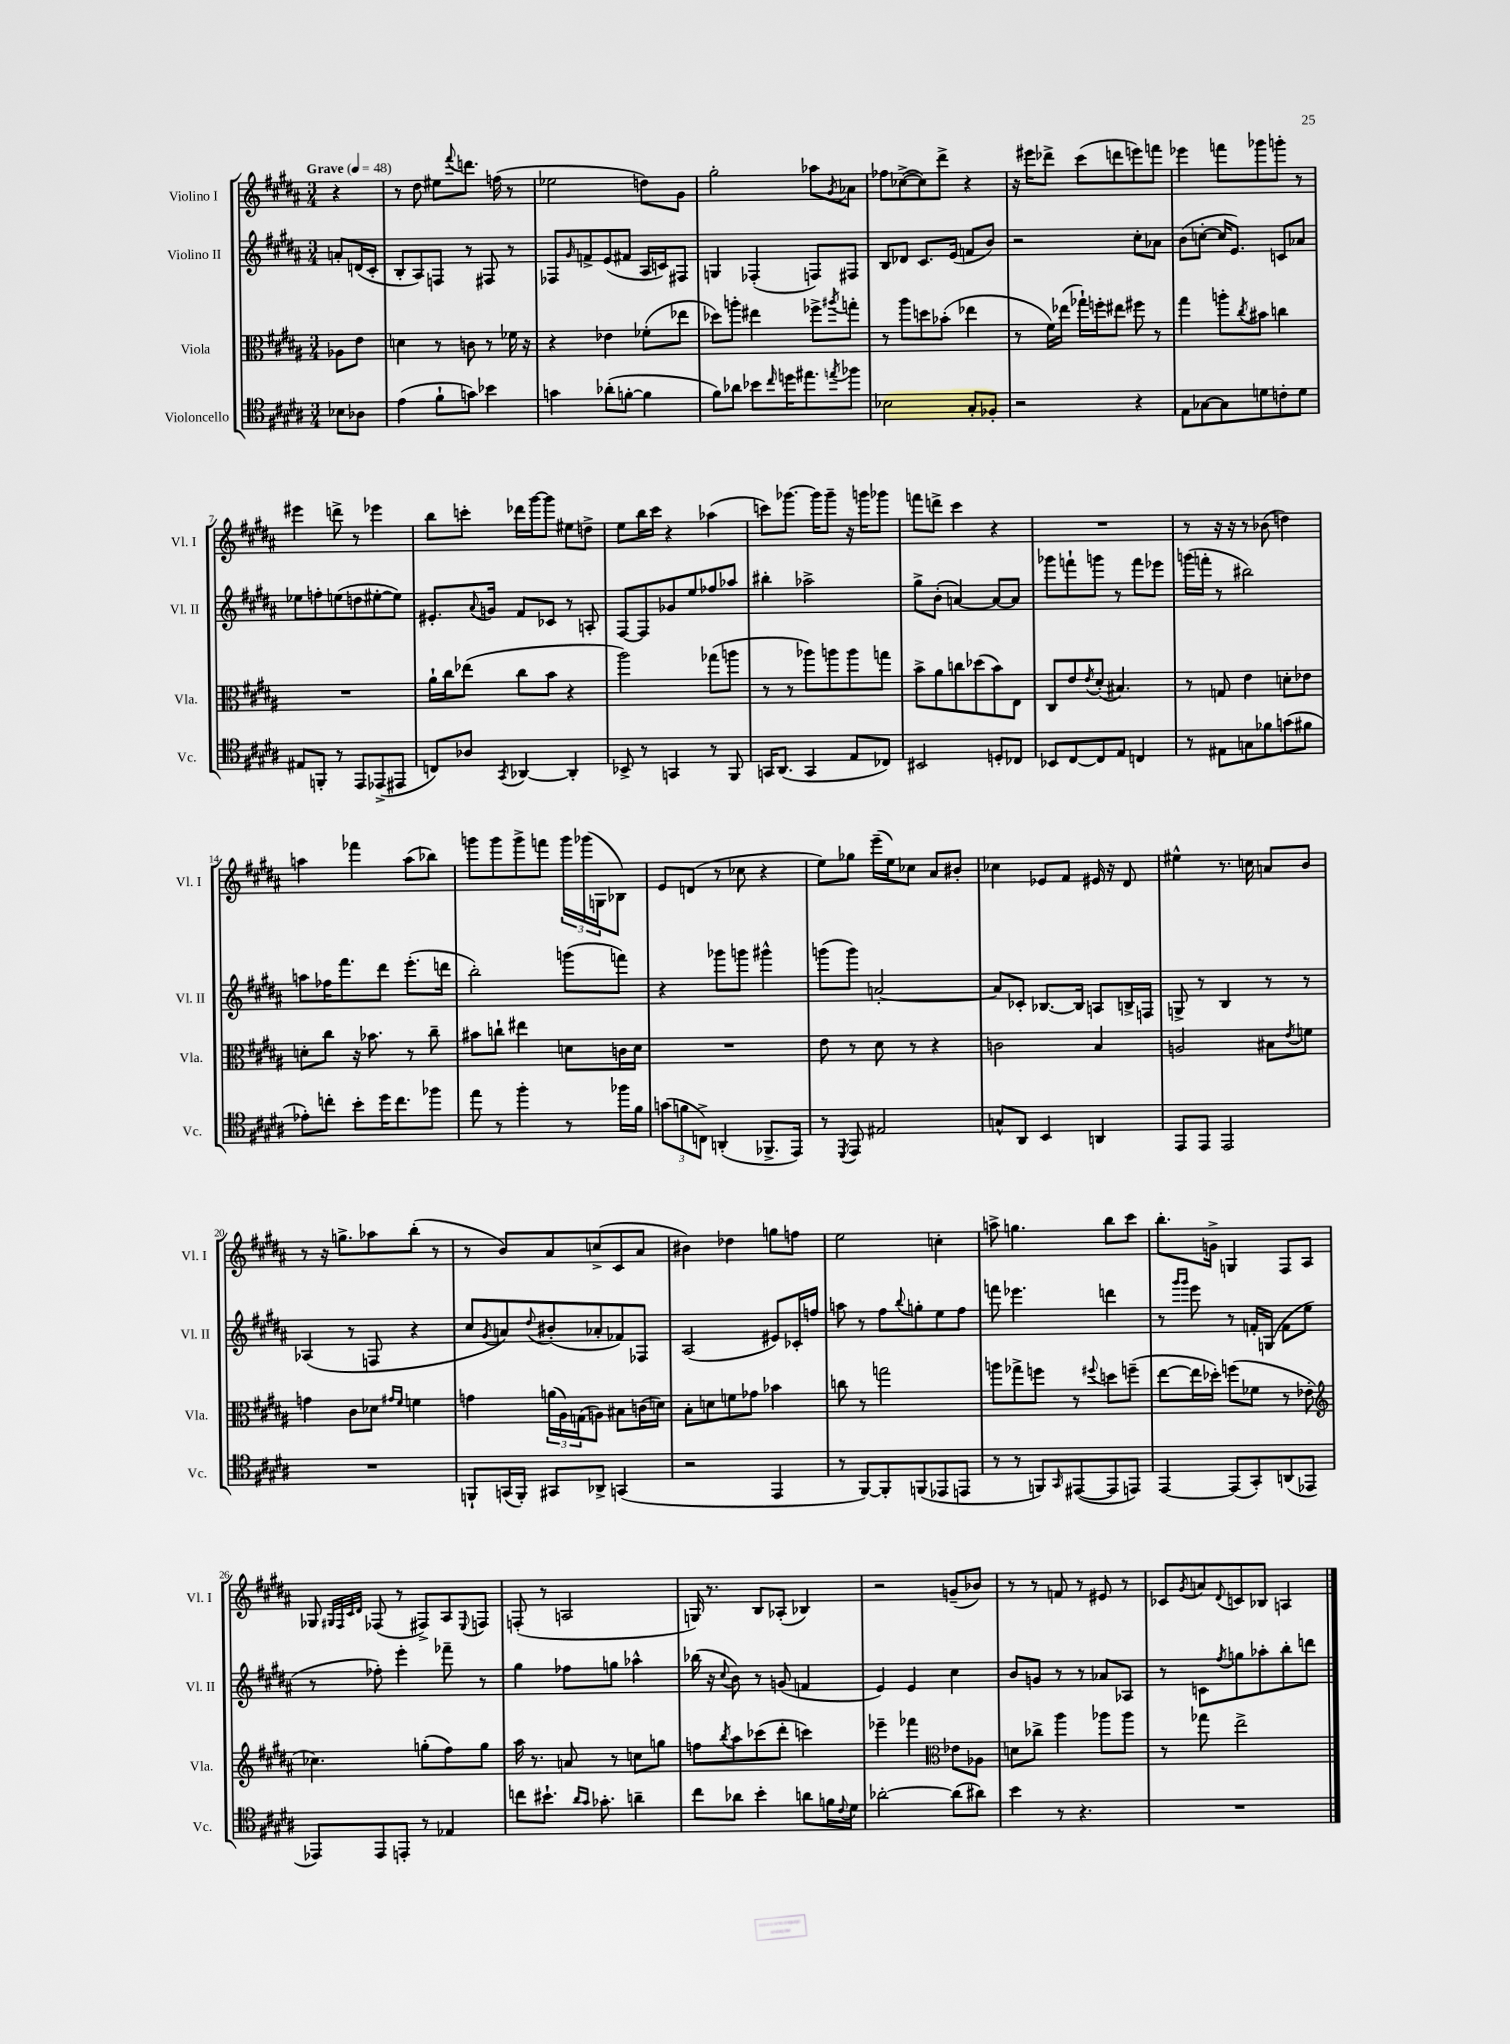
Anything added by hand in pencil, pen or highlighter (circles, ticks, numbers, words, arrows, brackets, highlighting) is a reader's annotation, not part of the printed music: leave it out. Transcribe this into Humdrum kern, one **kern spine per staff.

**kern	**kern	**kern	**kern
*staff4	*staff3	*staff2	*staff1
*clefC4	*clefC3	*clefG2	*clefG2
*k[f#c#g#d#a#]	*k[f#c#g#d#a#]	*k[f#c#g#d#a#]	*k[f#c#g#d#a#]
*M3/4	*M3/4	*M3/4	*M3/4
*MM48	*MM48	*MM48	*MM48
8B-\L	8A-\L	8a'/L	4r
8A-\J	8e\J	(16d/L	.
.	.	16c#'/JJ	.
=	=	=	=
(4e\	4d\	8B'/L	8r
.	.	8A#/)	8dd#\
8f#`\L	8r	8F/J	8ee#\L
.	.	.	8qqfff#/
8g\J)	8c\	8r	8.ddd\J
4b-\	8r	8F#/	.
.	.	.	(16ff\
.	16f-\	8r	8r
.	16r	.	.
=	=	=	=
4g\	4r	8F-/L	2ee-\
.	.	16qqg#/	.
.	.	8f^/	.
(8a-'\L	4e-\	(8e/	.
[8f'\J	.	8f#/J	.
4f\]	(8f-'\L	16A#/LL	8dd\L)
.	.	16c/J)	.
.	8ee-\J	8F#/J	8g#\J
=	=	=	=
8f#\L)	8dd-\L)	4G/	2gg#'\
8a-\J	8aa'\J	.	.
8b-\L	4ee#\	(4F-'/	.
16qqcc#/	.	.	.
16dd\K	.	.	.
8.ee#\	.	.	.
.	8ff-^\L	8F/L)	8aa-\L
8qee/	8qaa#/	.	8qg#/
8ff-\J	8gg'\J	8F#/J	8a-\J
=	=	=	=
2B-\	8r	8B/L	8ff-\L
.	8aa#\L	8d-/J	([8cc-^\
.	8dd\	8.c#/L	8cc-\])
.	(8b-'\J	.	8ddd#^\J
.	.	(16e/Jk	.
8G#'/L	4ee-\	8f/L	4r
8F-'/J	.	8b/J)	.
=	=	=	=
2r	8r	2r	16r
.	.	.	16eee#\LK
.	16f#\LL)	.	8ddd-^\J
.	(16ee-\JJ	.	.
.	16gg-`\LL)	.	(8ccc#\L
.	16ff'\J	.	.
.	8ee#\J	.	8ddd\
4r	8ff#\	8cc#'\L	8eee\)
.	8r	8a-\J	8fff\J
=	=	=	=
8E\L	4gg#\	(8b\L	4eee-\
[8G-\	.	[8cc'\J	.
8G-\]	8aa'\L	16cc/]LK	8fff\L
.	.	8.e/J)	.
.	8qcc#/	.	.
8d\	8b#\J	.	8ggg-\
8c'\	4cc\	8c/L	8ggg'\J
8d\J	.	8a-/J	8r
=	=	=	=
8E#/L	2.r	8ee-\L	4eee#\
8FF'/J	.	8ff'\	.
8r	.	(8ee\	8ddd^\
8EE/L	.	8dd\	8r
(8EE-^/	.	[8ee#'\	4eee-\
8EE#/J	.	8ee#\]J)	.
=	=	=	=
8C/L)	16a#`\LL	8.e#'/L	8bb\L
.	16cc#\J	.	.
8A-/J	(8ee-\J	.	8ccc'\J
.	.	8qqa#/	.
.	.	16g/Jk	.
8qGG#/	.	.	.
[4AA-/	8cc#\L	8f#/L	16ddd-\LL
.	.	.	[16ggg#\J
.	8b\J	8c-/J	8ggg#\]J
4AA-'/]	4r	8r	8ee#\L
.	.	8A'/	8dd^\J
=	=	=	=
8BB-^/	2aa#\)	[8F#/L	8ee\L
8r	.	8F#/]	16bb\L
.	.	.	16ccc#\JJ
4GG/	.	8g-/	4r
.	.	8ee/	.
8r	(8gg-\L	8ff-/	(4aa-\
8FF#/	8aa\J	8aa-/J	.
=	=	=	=
16GG/LK	8r	4bb#'\	8ccc\L)
(8.AA#/J	.	.	.
.	8r	.	[8.ggg-\J
4GG/	8aa-\L)	2aa-^\	.
.	.	.	16ggg-\]LK
.	8aa\	.	8ggg-~\J
8E/L	8aa\	.	16r
.	.	.	16ggg\LK
8C-/J)	8gg\J	.	8ggg-\J
=	=	=	=
2BB#/	8b^\L	8gg#^\L	8fff\L
.	8a#\	(8b'\J	8ddd^\J
.	8cc\	[4a/)	4ccc#\
.	(8dd-\	.	.
8D'/L	8b\)	8a/_L	4r
8C-/J	8E\J	8a/]J	.
=	=	=	=
8BB-/L	8C#/L	8ggg-\L	2.r
[8C#/	8e/	8fff`\	.
.	8qe/	.	.
8C#/]	(8d#'/J	8ggg\J	.
8E/J	4.B#/)	8r	.
4C/	.	8fff\L	.
.	.	8eee-\J	.
=	=	=	=
8r	8r	(16ggg\LL	8r
.	.	16fff'\JJ	.
8E#\L	8G/	8r	16r
.	.	.	16r
8G\	4e\	2bb#\)	8r
8f-\	.	.	(8b-\
(8g\	8d'\L	.	4dd\)
8f#\J	8e-\J	.	.
=	=	=	=
8e-'\L)	8d'\L	8aa\L	4aa\
8cc'\J	8cc#\J	16ff-\K	.
.	.	8.fff#\	.
8b'\L	16r	.	4fff-\
.	8.b-\	.	.
16dd#\K	.	8ddd#\J	.
8.cc\	.	.	.
.	8r	(8.eee'\L	(8aa\L
8ff-\J	8cc#~\	.	8bb-\J)
.	.	16ddd\Jk	.
=	=	=	=
8ee\	8b#\L	2bb'\)	8ggg\L
8r	8cc`\J	.	8ggg\
4ff#'\	4ee#\	.	8ggg^\
.	.	.	8fff\J
8r	8d\L	(8ggg\L	24ggg\LL
.	.	.	(24ggg-\
.	.	.	24G\J
16ff-\LL	16c\L	8fff\J)	8B-\J)
16f#\JJ	16d\JJ	.	.
=	=	=	=
(12g\L	2.r	4r	8e/L
12f\	.	.	.
.	.	.	(8d/J
12C^\J)	.	.	.
(4AA'/	.	8ggg-\L	8r
.	.	8ggg\J	8cc-\
8.FF-^/L	.	4ggg#^^\	4r
16EE/Jk)	.	.	.
=	=	=	=
8r	8e\	(8ggg\L	8ee\L)
8qDD#/	.	.	.
8EE/	8r	8ggg\J)	8gg-\J
2E#/	8d#\	[2a'/	(16eee~\LL
.	.	.	16ee\J)
.	8r	.	8cc-\J
.	4r	.	8a#/L
.	.	.	8b#'/J
=	=	=	=
8G^^/L	2c\	8a/]L	4cc-\
8AA#/J	.	8c-'/J	.
4BB/	.	[8.B-/L	8e-/L
.	.	.	8f#/J
.	.	16B-/]Jk	.
4AA/	4B/	8A/L	16e#/
.	.	.	16r
.	.	16B^/L	8d#/
.	.	16F/JJ	.
=	=	=	=
8EE/L	2A/	8G^/	4ee#^^\
8EE/J	.	8r	.
2EE/	.	4B/	8.r
.	.	.	16cc\
.	8B#\L	8r	8a/L
.	8qe/	.	.
.	8f\J	8r	8b/J
=	=	=	=
2.r	4g\	(4A-/	8r
.	.	.	16r
.	.	.	8.gg^\L
.	8c#\L	8r	.
.	8d-\J	8F/	8aa-\
.	16qqg#/LL	.	.
.	16qqf#/JJ	.	.
.	4f\	4r	(8bb'\J
.	.	.	8r
=	=	=	=
8FF`/L	4g\	8cc#/L	8r
.	.	8qg#/	.
(16GG/L	.	8a/)	8b/L)
16FF'/JJ)	.	.	.
.	.	8qqdd#/	.
8GG#/L	(24a\LL	(8b#'/	8a#/
.	24A#\)	.	.
.	(24G\J	.	.
8AA-^/J	8A\J)	8a-'/	(8cc^/
(4GG/	8B#\L	8f-/)	8c#/
.	(16c\L	8F-/J	8a#/J
.	16d\JJ)	.	.
=	=	=	=
2r	8B'\L	(2A#/	4b#\)
.	8d\	.	.
.	8f\	.	4dd-\
.	8g-\J	.	.
4EE/	4b-\	8e#/L)	8gg\L
.	.	16c-'/L	8ff\J
.	.	16ff/JJ	.
=	=	=	=
8r	8cc\	8aa\	2ee\
[8FF#/L)	8r	8r	.
8FF#'/]	2gg\	8ff#\L	.
.	.	8qqbb/	.
(8FF/	.	8gg'\	.
8EE-/	.	8ee\	4cc'\
8EE/J	.	8ff#\J	.
=	=	=	=
8r	8aa\L	8fff\	8aa^\
8r	8gg-^\	4.eee-\	4.gg\
8FF/L)	8ff\J	.	.
16qqGG#/	.	.	.
([8EE#/	8r	.	.
.	8qqff#/	.	.
8EE#/]	8dd\L	4ddd\	8bb\L
8EE/J)	(8ff~\J	.	8ccc#\J
=	=	=	=
[4EE/	[8ee\L	8r	8.bb'\L
.	.	16qqggg#/LL	.
.	.	16qqggg#/JJ	.
.	16ee\]L	8eee\	.
.	16dd-'\JJ)	.	16g^\Jk
(8EE/]L	(8ff\L	8r	4G/
8GG#'/)	8f-\J	16f'/LL	.
.	.	(16G/JJ	.
(8AA/	8r	8f\L	8F#/L
8EE-/J	8e-'\	8ee\J	8A#/J
=	=	=	=
*	*clefG2	*	*
8EE-/L)	4.cc-\)	8r	8G-/
.	.	.	32qqG#/LLL
.	.	.	32qqF#/
.	.	.	32qqc#/
.	.	.	32qqd#/JJJ
8EE-/	.	8ff-'\)	(8F-/
8EE'/J	.	4eee'\	8r
8r	(8gg'\L	.	8F#^/L)
4E-/	8ff#\)	8fff-~\	8A#/
.	.	.	8qqE/
.	8gg\J	8r	8F/J
=	=	=	=
8cc\L	16aa#\	4gg#\	(8F'/
.	8.r	.	.
8.b#`\J	.	.	8r
.	8a/	8ff-\L	2A/
16qqa#/LL	.	.	.
16qqg#/JJ	.	.	.
8.g-'\	.	.	.
.	8r	8gg\J	.
4a~\	8cc\L	4aa-^^\	.
.	8gg\J	.	.
=	=	=	=
8cc#\L	8ff\L	(16bb-\	16G/)
.	.	16r	8.r
.	8qbb/	8qqcc#/	.
8a-\J	8aa#\	8b\)	.
4b'\	(8ccc-\	8r	8B/L
.	8ddd#'\J	(8g/	(8A-'/J
8a\L	4ccc\)	4f/	4B-/)
16f\L	.	.	.
8qqc#/	.	.	.
16d#\JJ	.	.	.
=	=	=	=
[2a-'\	4eee-~\	4e/)	2r
.	4fff-\	4e/	.
*	*clefC3	*	*
(8a-\]L	8e-\L	4cc#\	(8g~/L
8a#\J)	8A-\J	.	8b-/J)
=	=	=	=
4b\	8d\L	8b/L	8r
.	8cc-^\J	8g/J	8r
8r	4aa#\	8r	8f/
4.r	.	8r	8r
.	8aa-\L	8a-/L	8e#/
.	8aa-\J	8A-/J	8r
=	=	=	=
2.r	8r	8r	8c-/L
.	.	.	8qg#/
.	8gg-\	8c\L	8a/
.	.	8qff#/	8qqd#/
.	2ee^\	8gg\	8c/
.	.	8aa-'\	8B-/J
.	.	8bb'\	4A/
.	.	8ddd\J	.
==	==	==	==
*-	*-	*-	*-
